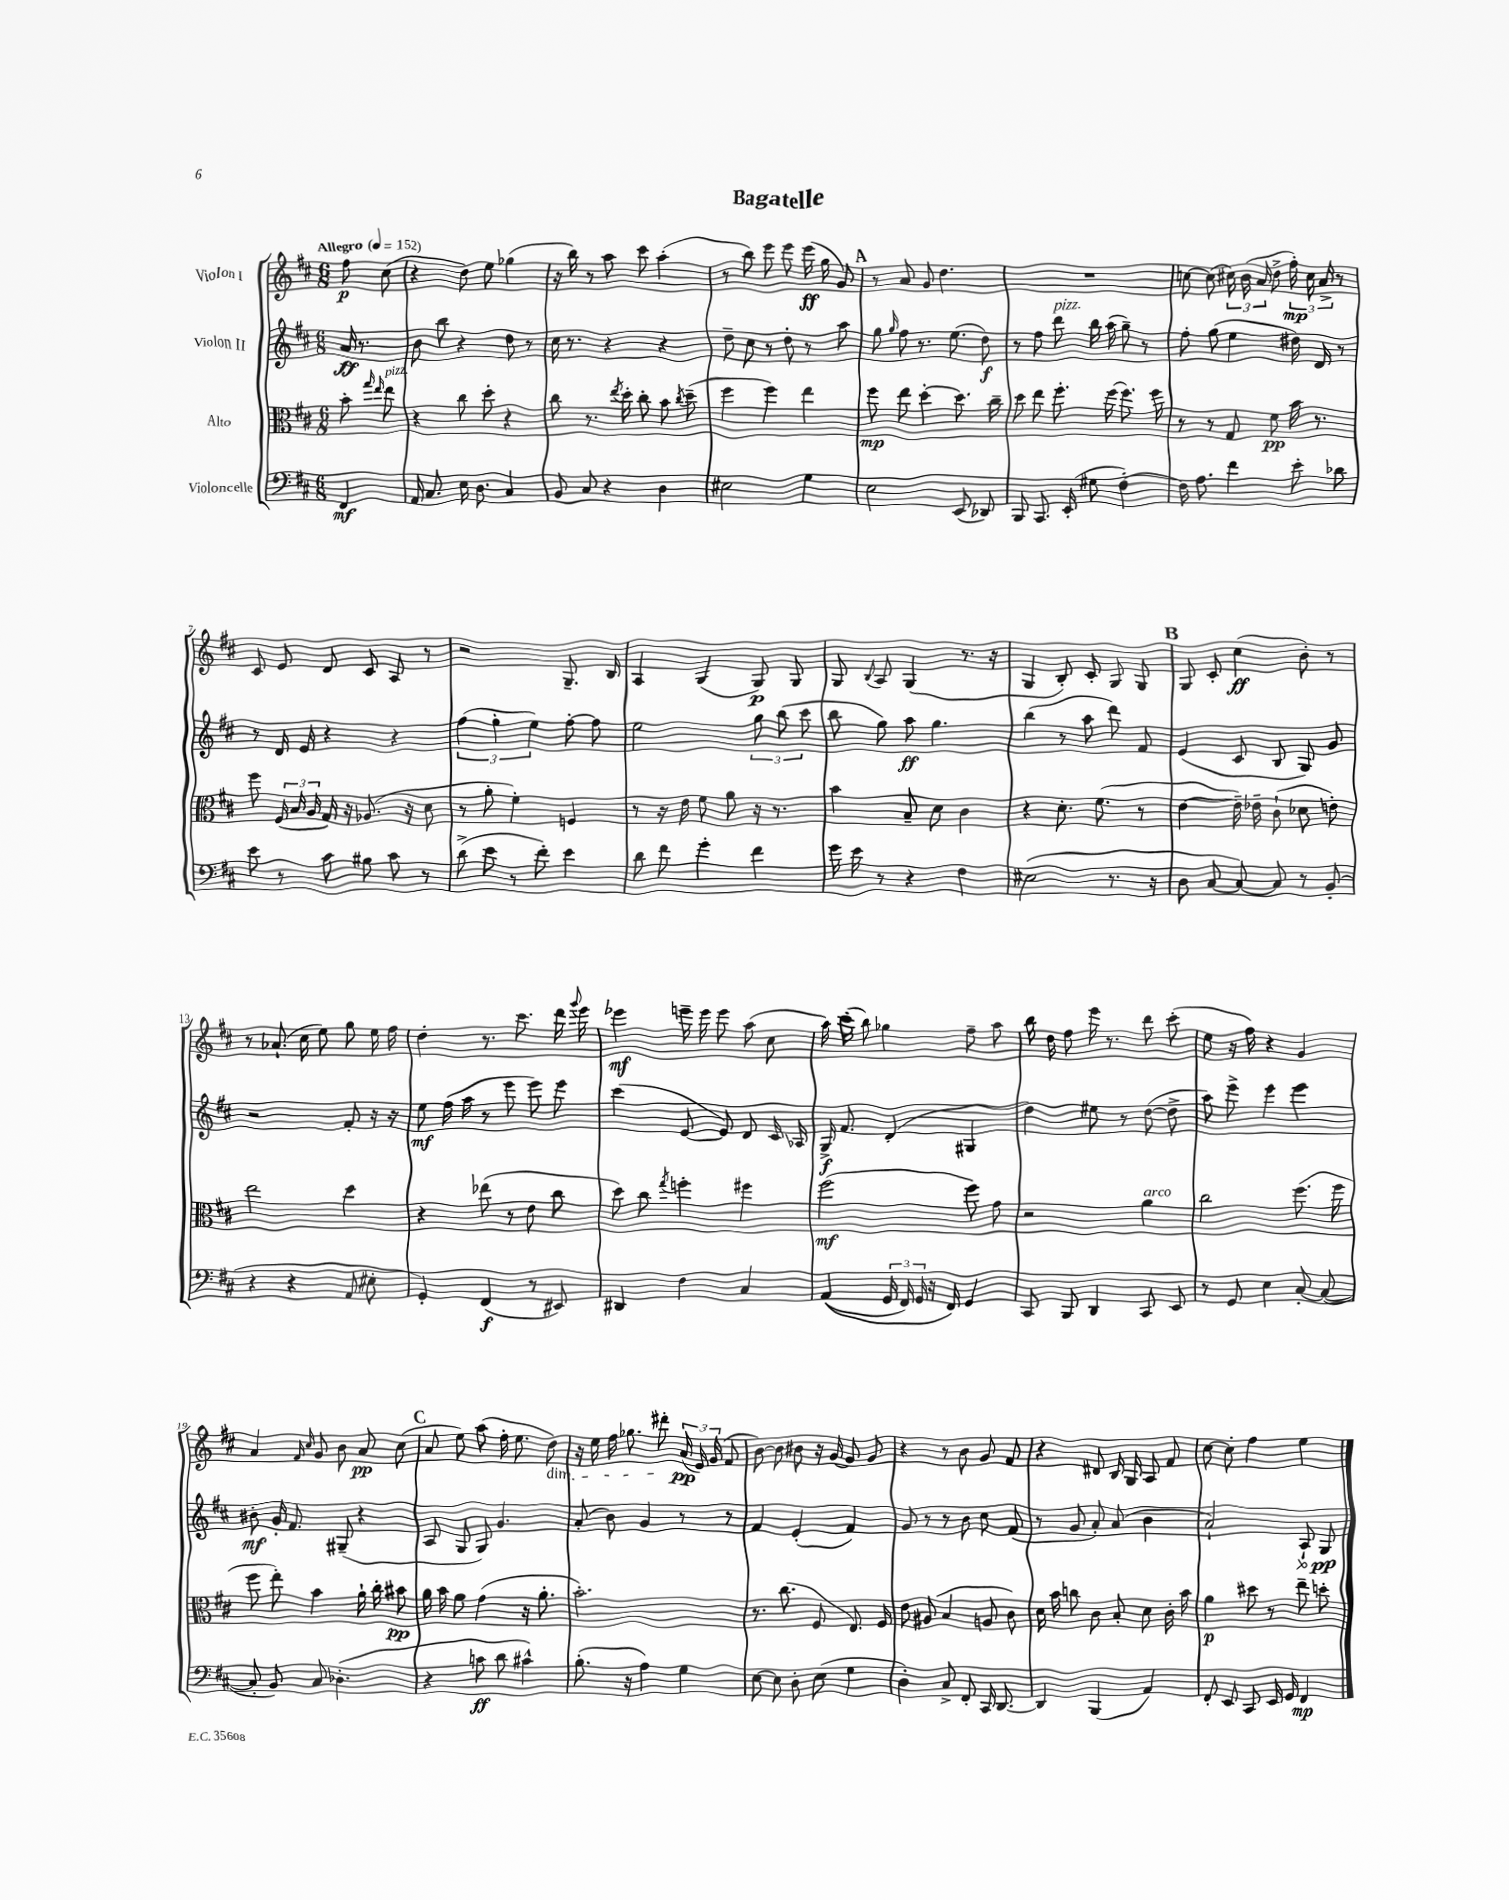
\header { title = "Bagatelle" }
<<
\new StaffGroup <<
\new Staff = "s0" \with { instrumentName = "Violon I" } {
    \clef treble \key d \major \numericTimeSignature \time 6/8 \partial 4 \tempo "Allegro" 4 = 152
    \autoBeamOff fis''8\p cis''8( |
    r4 d''8) e''8 ges''4( |
    r16 b''16) r8 a''8 cis'''8 a''4-.( |
    r8 b''8) e'''8 e'''8 e'''16\ff( g''16 g'8) |
    \mark \markup { \bold "A" } r8 a'8 g'8 d''4. |
    R2. |
    c''8~ c''8( \tuplet 3/2 { cis''16) b'16( a'16 } d''8-> \tuplet 3/2 { fis''16-.\mp) cis''16 a'16-> } r8 |
    cis'8 e'8 d'8 cis'8 a8 r8 |
    r2 g8.-- b16 |
    a4 g4( g8\p) g8 |
    g8 \appoggiatura { b8 } a8 g4( r8. r16 |
    g4 b8-.) cis'8-. g8 g8 |
    \mark \markup { \bold "B" } g8 cis'8-. cis''4\ff( b'8-.) r8 |
    r8 aes'8.-!( cis''16 e''8) g''8 e''16 fis''16 |
    d''4-. r8. cis'''8. d'''16 \appoggiatura { g'''8 } e'''16 |
    ees'''4\mf e'''16-- e'''16 e'''8 a''8( cis''8 |
    a''16) cis'''16-.( b''8) ges''4 fis''8-- a''8 |
    b''16 d''16 fis''8 e'''16 r8. d'''8 cis'''8-.( |
    e''8 r16 fis''16) r4 g'4 |
    a'4 \grace { fis'16 cis''16 } g'8 b'8 a'8\pp cis''8( |
    \mark \markup { \bold "C" } a'8 e''8) a''8( fis''16-. e''8. d''8\dim) |
    r16 e''16 fis''16 ges''8. dis'''8-.\! \tuplet 3/2 { a'16\pp( e'16) g'16( } fis'8 |
    b'8~) b'8 bis'8 r16 g'16~ g'8 g'8 |
    r4 r8 b'8 g'8 fis'8 |
    r4 dis'8 b16 g16 a8 fis'8 |
    cis''8~ cis''8-. fis''4 e''4 \bar "|." |
}
\new Staff = "s1" \with { instrumentName = "Violon II" } {
    \clef treble \key d \major \numericTimeSignature \time 6/8 \partial 4
    \autoBeamOff a'16\ff r8. |
    b'8 b''8 r4 d''8 r8 |
    cis''16 r8. r4 r4 |
    d''8-- cis''8 r8 d''8-. r8 a''8 |
    \mark \markup { \bold "A" } g''8 \grace { g''16 } fis''8 r8. e''8.( d''8\f) |
    r8 fis''8 d'''8^\markup { \italic "pizz." } b''16 a''16( g''8--) r8 |
    fis''8-. g''8( e''4 dis''16) d'16 r8 |
    r8 d'16 e'16 r4 r4 |
    \tuplet 3/2 { fis''4( g''4-. e''4) } fis''8~-. fis''8 |
    e''2 \tuplet 3/2 { g''8 b''8( cis'''8 } |
    b''8 g''8) a''8\ff g''4. |
    b''4( r8 a''8 d'''8) fis'8 |
    \mark \markup { \bold "B" } e'4( cis'8 b8 g8) g'8 |
    r2 fis'8-. r16 r16 |
    e''8\mf fis''16( a''16 r8 e'''8 e'''8) e'''8 |
    cis'''4( e'8~ e'8) d'8 cis'16 aes16 |
    g16->\f fis'8. d'4-.( gis4 |
    d''4) eis''8 r8 d''8~( d''8-> |
    a''8) e'''8-> e'''4 e'''4 |
    bis'8-.\mf g'16-. fis'8. gis8--( r4 |
    \mark \markup { \bold "C" } a8 g8 g8) g'4. |
    a'8-.( b'8) g'4 r8 r8 |
    fis'4 e'4-.( fis'4) |
    g'8 r8 r8 b'8 cis''8 fis'8( |
    r8 g'8 a'8-.) a'8( b'4 |
    a'2-!) \once \override Hairpin.circled-tip = ##t a8-!\> g8\pp\! \bar "|." |
}
\new Staff = "s2" \with { instrumentName = "Alto" } {
    \clef alto \key d \major \numericTimeSignature \time 6/8 \partial 4
    \autoBeamOff b'8-. \grace { g''16 e''16 } e''8^\markup { \italic "pizz." } |
    r4 cis''8 d''8-. r4 |
    cis''8 r8. \acciaccatura { e''8 } d''16-. cis''8-. b'8 \acciaccatura { cis''8 } d''8--( |
    fis''4 fis''4) e''4 |
    \mark \markup { \bold "A" } fis''8\mp e''8 d''4~-. d''8. cis''16-- |
    d''8 e''8 fis''8.-. fis''16( fis''8.) fis''16 |
    r8 r8 g8 fis'8\pp b'16 r8. |
    fis''8 \tuplet 3/2 { fis16( b16 a16 } g16) r16 aes8.( r16 d'8 |
    r8 a'8-. fis'4-.) f4 |
    r8 r16 e'16 fis'8 a'8 r16 r8. |
    b'4 b8-- d'8 cis'4 |
    r4 d'8.-. fis'8.( r8 |
    \mark \markup { \bold "B" } e'4~ e'16--) ees'16-- cis'8-!( des'8 e'8-.) |
    e''2 d''4 |
    r4 ees''8( r8 e'8 cis''8 |
    d''8) cis''8 \acciaccatura { g''8 } f''4-. fis''4 |
    fis''2\mf( fis''8) g'8 |
    r2 a'4^\markup { \italic "arco" } |
    cis''2 fis''8.( fis''16 |
    fis''8 e''8-.) b'4 a'16-! cis''16-. bis'8\pp |
    \mark \markup { \bold "C" } a'16 b'16 a'8 g'4( r16 a'8.-. |
    b'2.-.) |
    r8. cis''8.( fis8 e8.) fis16 |
    e'8 ais8( b4 a8 cis'8) |
    d'16 b'16 c''8 cis'8 b8-. d'8 cis'16-. b'16 |
    a'4\p dis''8 r8 e''8-- d''8-. \bar "|." |
}
\new Staff = "s3" \with { instrumentName = "Violoncelle" } {
    \clef bass \key d \major \numericTimeSignature \time 6/8 \partial 4
    \autoBeamOff fis,4\mf |
    a,16 cis8. e16 d8. cis4 |
    b,8 cis8 r4 d4 |
    eis2 g4 |
    \mark \markup { \bold "A" } e2 e,8( des,8) |
    b,,8 cis,8. e,16-.( gis8 fis4~-.) |
    fis16 a8. fis'4 e'8-. des'8 |
    e'8 r8 cis'8 bis8 cis'8 r8 |
    d'8->( e'8 r8 fis'8-.) e'4 |
    d'8 fis'8 g'4-. fis'4 |
    g'16 e'16 r8 r4 fis4 |
    eis2( r8. r16 |
    \mark \markup { \bold "B" } d8 cis8~ cis8~) cis8 r8 b,8-.( |
    r4 r4 a,8 eis8-. |
    g,4-.) fis,4\f( r8 eis,8) |
    dis,4 fis4 cis4 |
    a,4(\( \tuplet 3/2 { g,16 fis,16) g,16 } r16 fis,16\) g,4 |
    cis,8 b,,8 d,4 cis,8 e,8 |
    r8 g,8 e4 cis8~-. cis8~( |
    cis8-. b,8) cis8 des4.-.( |
    \mark \markup { \bold "C" } r4 c'8\ff d'8 cis'4-^) |
    b8.-.( r16 a4) g4 |
    e8~ e8 d8-. e8( g4 |
    d4-.) cis8-> fis,8-. cis,16 d,8.~ |
    d,4 b,,4( a,4) |
    fis,8-. e,8 cis,8 e,16 g,16 fis,4\mp \bar "|." |
}
>>
>>
